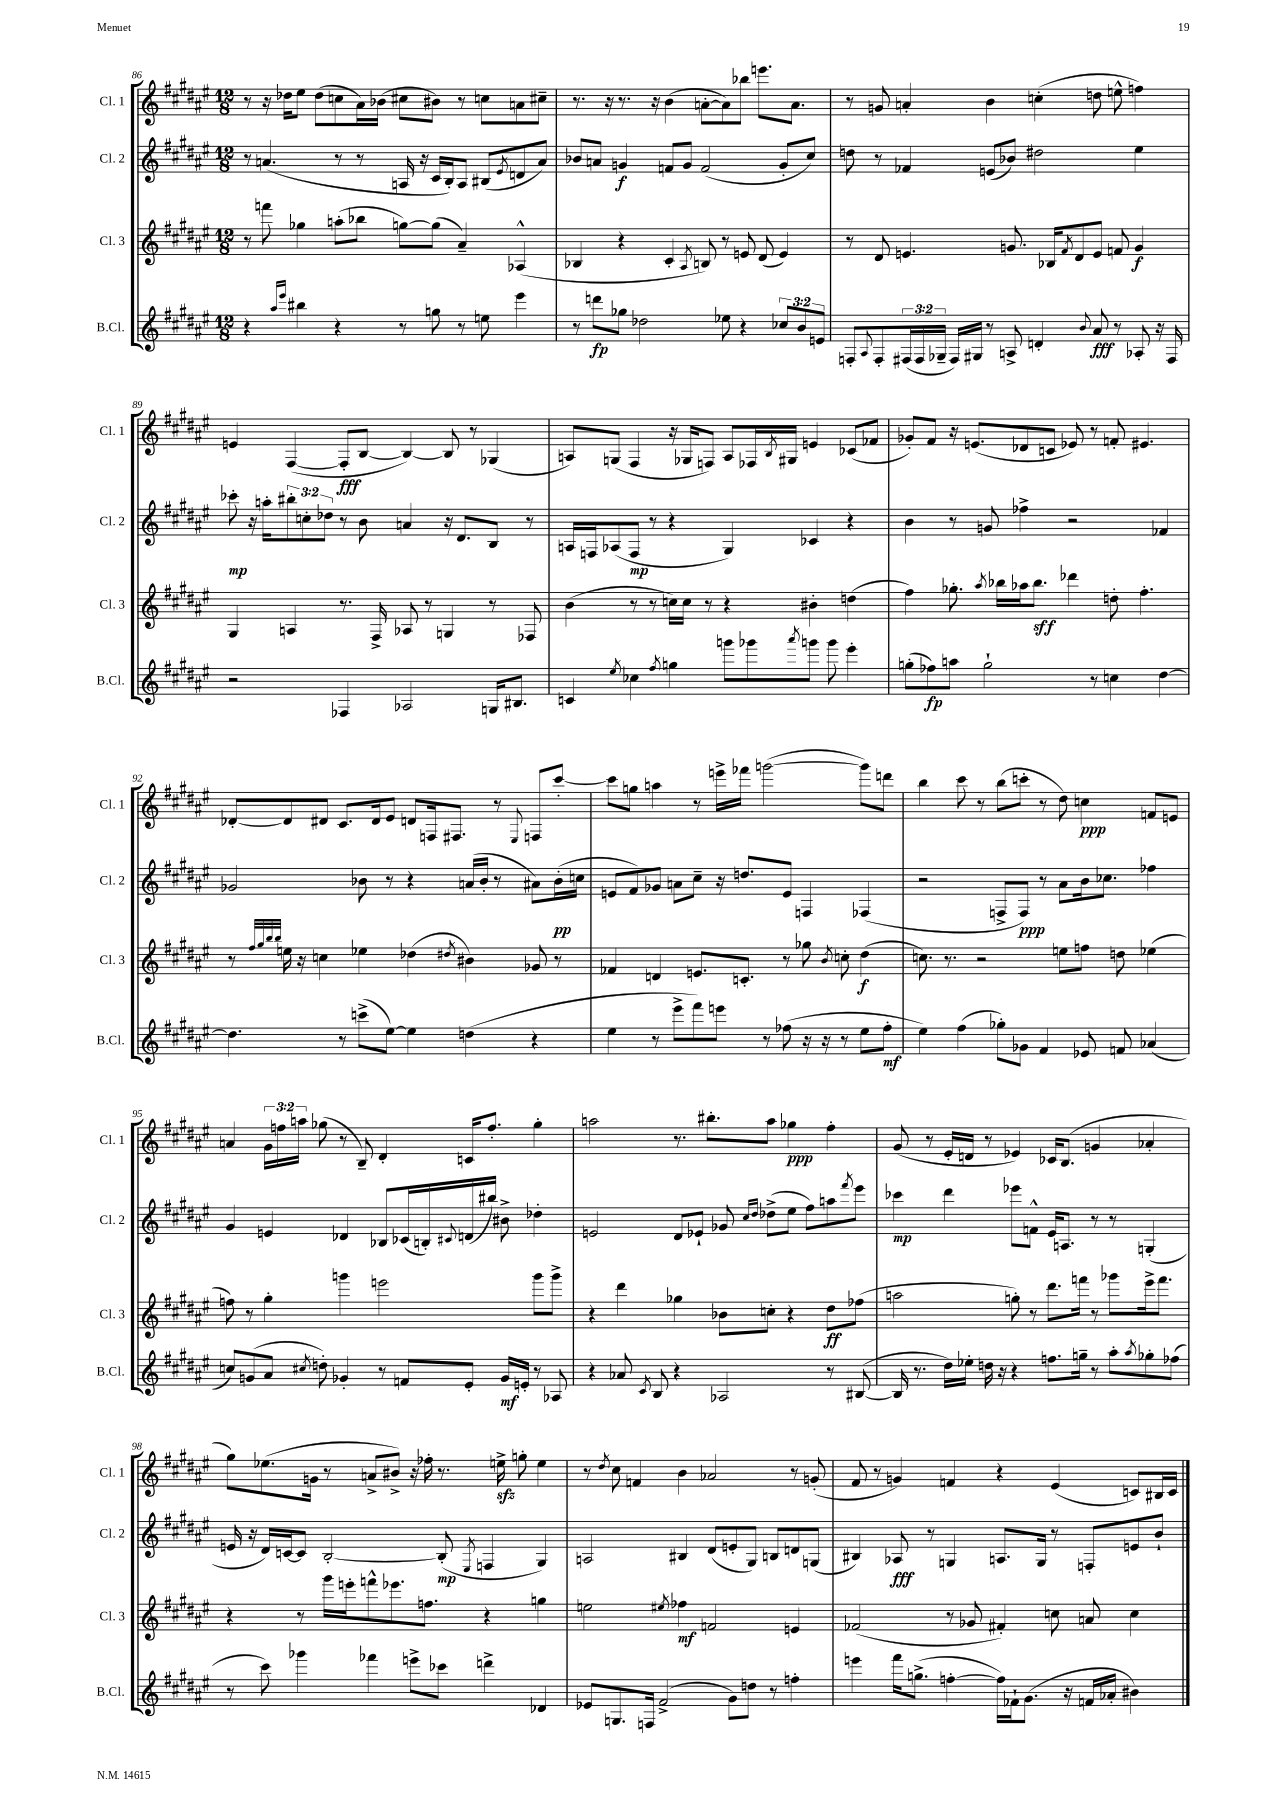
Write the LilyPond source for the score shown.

<<
\new StaffGroup <<
\new Staff = "s0" \with { instrumentName = "Cl. 1" shortInstrumentName = "Cl. 1" } {
    \clef treble \key fis \major \numericTimeSignature \time 12/8 \override Staff.TupletNumber.text = #tuplet-number::calc-fraction-text
    r8 r16 des''16 eis''8 des''8( c''8 ais'16) bes'16( cis''8 bis'8) r8 c''8 a'8 cis''8-- |
    r8. r16 r8. r16 b'4( a'8~-. a'8) bes''8 e'''8. a'8. |
    r8 g'8 a'4-. b'4 c''4-.( d''8 e''8-^ f''4) |
    e'4 fis4~( fis8-.\fff b8~ b4~) b8 r8 ges4( |
    a8) g8( fis4 r16 ges16 f8) a8 fes16 \acciaccatura { b8 } gis16 e'4 ces'8( fes'8 |
    ges'8-.) fis'8 r16 e'8.( des'8 c'8 ees'8) r8 f'8-. eis'4. |
    des'8~-. des'8 dis'8 cis'8. dis'16 eis'8 d'8 f16 fis8. r8 \appoggiatura { eis8 } f8 cis'''8~-. |
    cis'''8 g''8 a''4 r8 e'''16-> fes'''16 g'''2~( g'''8) d'''8 |
    b''4 cis'''8 r8 b''8( c'''8-. r8 dis''8) c''4\ppp f'8 e'8 |
    a'4 \tuplet 3/2 { gis'16 f''16 a''16 } ges''8( r8 b8--) dis'4-. c'16 f''8.-. ges''4-. |
    a''2 r8. bis''8.-. a''8 ges''4\ppp fis''4-. |
    gis'8( r8 eis'16-. d'16 r8 ees'4) ces'16 b8.( g'4 aes'4-. |
    gis''8) ees''8.( g'16 r8 a'8-> bis'8->) r16 fes''16-. r8. e''16->\sfz g''8-. e''4 |
    r8 \acciaccatura { dis''8 } cis''8 f'4 b'4 aes'2 r8 g'8-.( |
    fis'8 r8 g'4) f'4 r4 eis'4( c'8) bis16 c'16 \bar "|." |
}
\new Staff = "s1" \with { instrumentName = "Cl. 2" shortInstrumentName = "Cl. 2" } {
    \clef treble \key fis \major \numericTimeSignature \time 12/8 \override Staff.TupletNumber.text = #tuplet-number::calc-fraction-text
    r8 a'4.( r8 r8 a16 r16 cis'16 b16-.) a8 bis8( \acciaccatura { eis'8 } d'8 a'8) |
    bes'8 a'8 g'4\f f'8 g'8 f'2( g'8-. cis''8) |
    d''8 r8 fes'4 e'8( bes'8) dis''2 eis''4 |
    ces'''8-.\mp r16 a''16-. \tuplet 3/2 { bis''8-. c''8-. des''8 } r8 b'8 a'4 r16 dis'8. b8 r8 |
    a16 f16 aes8( f8\mp r8 r4 gis4) ces'4 r4 |
    b'4 r8 g'8 fes''4-> r2 fes'4 |
    ges'2 bes'8 r8 r4 a'16( bes'16-. r8 ais'8) bes'16-.\pp( c''16 |
    e'8 fis'8) ges'8 a'8 cis''8-- r16 d''8. e'8 f4 fes4( |
    r2 f8-> f8\ppp) r8 ais'8 b'16 ces''8. fes''4 |
    gis'4 e'4 des'4 bes8 ces'16( b16-.) \appoggiatura { cis'8 } d'16( bis''16) bis'8-> des''4-. |
    e'2 dis'8 ees'8-! ges'8 \grace { cis''16 dis''16 } des''8->( eis''8 fis''8) a''8 \acciaccatura { fis'''8 } eis'''8 |
    ces'''4\mp dis'''4 ees'''8 f'8-^ eis'16 a8. r8 r8 g4-.( |
    e'16 r16 dis'16) c'16~ c'8 b2~-. b8-.\mp( \acciaccatura { eis8 } f4 gis4) |
    a2 bis4 dis'8( e'8-. gis8) b8 d'8 g8( |
    bis4) aes8\fff r8 g4 a8. g16 r8 f8-. e'8 b'8-! \bar "|." |
}
\new Staff = "s2" \with { instrumentName = "Cl. 3" shortInstrumentName = "Cl. 3" } {
    \clef treble \key fis \major \numericTimeSignature \time 12/8
    r8 f'''8 ges''4 a''8-.( bes''8 g''8~) g''8( ais'4--) aes4-^( |
    bes4 r4 cis'4-. \acciaccatura { ais8 } b8) r8 e'8 dis'8( e'4) |
    r8 dis'8 e'4. g'8. bes16 \acciaccatura { fis'8 } dis'8 e'8 f'8 g'4\f |
    gis4 a4 r8. fis16-> aes8 r8 g4 r8 fes8 |
    b'4( r8 r8 c''16) c''16 r8 r4 bis'4-. d''4( |
    fis''4) ges''8.-. \acciaccatura { ais''8 } bes''16 aes''16 bes''8.\sff des'''4 d''8-. fis''4.-. |
    r8 \grace { fis''32 gis''32 b''32 b''32 } e''16 r16 c''4 ees''4 des''4( \acciaccatura { dis''8 } bis'4) ges'8 r8 |
    fes'4 d'4 e'8. c'8.-. r8 ges''8 \acciaccatura { b'8 } c''8-. dis''4\f( |
    c''8.) r8. r2 e''8 f''8 d''8 ees''4( |
    f''8) r8 gis''4-. g'''4 e'''2 g'''8 g'''8-> |
    r4 dis'''4 ges''4 bes'8 c''8-. r4 dis''8\ff fes''8( |
    a''2 g''8-.) r8 dis'''8. f'''16 r8 ges'''8 eis'''16-> f'''8. |
    r4 r8 gis'''16 e'''16-. f'''8-^ ees'''8. f''8. r4 g''4 |
    e''2 \acciaccatura { eis''8 } fes''4\mf f'2 e'4 |
    fes'2( r8 ges'8 fis'4-.) c''8 a'8 c''4 \bar "|." |
}
\new Staff = "s3" \with { instrumentName = "B.Cl." shortInstrumentName = "B.Cl." } {
    \clef treble \key fis \major \numericTimeSignature \time 12/8 \override Staff.TupletNumber.text = #tuplet-number::calc-fraction-text
    r4 \grace { ais''16 eis'''16 } bis''4 r4 r8 g''8 r8 e''8 eis'''4 |
    r8 d'''8\fp ges''8 des''2 ees''8 r4 \tuplet 3/2 { ces''8 b'8 e'8 } |
    f8-. \appoggiatura { ais8 } f8-. \tuplet 3/2 { fis16( fis16 ges16-- } fis16) gis16 r8 a8-> d'4-. \appoggiatura { b'8 } ais'8\fff r8 aes8-. r16 fis16 |
    r2 fes4 aes2 g16 bis8. |
    c'4 \acciaccatura { eis''8 } ces''4 \acciaccatura { fis''8 } g''4 g'''8 ges'''8 \acciaccatura { ais'''8 } g'''8 g'''8 eis'''4-. |
    g''8-.( fes''8\fp) a''8 g''2-! r8 c''4 dis''4~ |
    dis''4. r8 c'''8->( eis''8~) eis''4 d''4( r4 |
    eis''4 r8 eis'''8-> fis'''8) e'''8 r8 fes''8( r16 r16 r8 eis''8 fes''8-.\mf |
    eis''4) fis''4( ges''8-.) ges'8 fis'4 ees'8 f'8 aes'4( |
    c''8) g'8( ais'8 \acciaccatura { cis''8 } d''8-.) ges'4-. r8 f'8 eis'8-. ges'16\mf e'16-. r8 aes8 |
    r4 aes'8 \acciaccatura { cis'8 } b8 r4 aes2 r8 bis8~( |
    bis16 r8. dis''16) ees''16-. d''16 r16 r4 f''8. g''16-- r8 ais''8-. \acciaccatura { ais''8 } ges''8-. fes''8( |
    r8 cis'''8) ges'''4 fes'''4 e'''8-> ces'''8 d'''4-> des'4 |
    ees'8 g8. f16 fis'2->( gis'8) d''8 r8 f''4-. |
    e'''4 fis'''16 g''8.->( f''4~-. f''16) fes'16-! gis'8.( r16 f'16 aes'16-. bis'4) \bar "|." |
}
>>
>>
\layout { \context { \Score currentBarNumber = #86 } }
